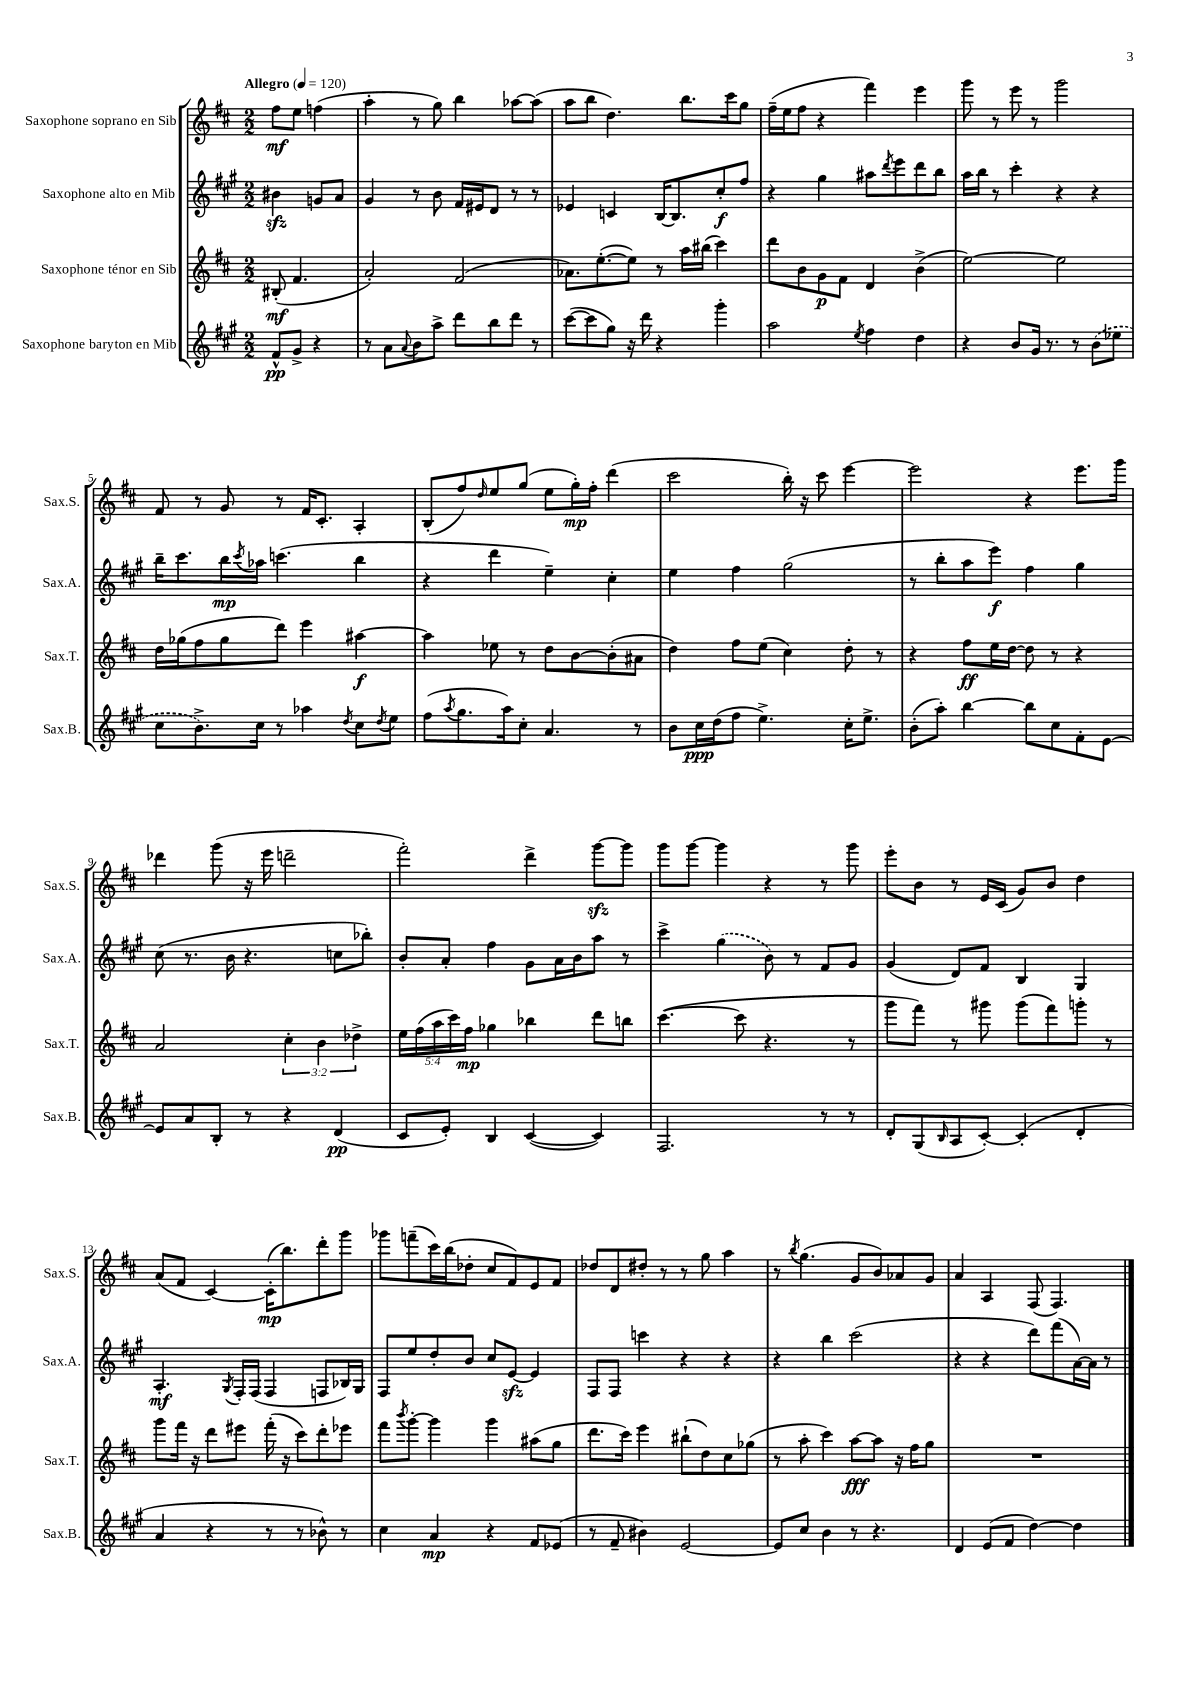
<<
\new StaffGroup <<
\new Staff = "s0" \with { instrumentName = "Saxophone soprano en Sib" shortInstrumentName = "Sax.S." } {
    \clef treble \key d \major \numericTimeSignature \time 2/2 \partial 2 \tempo "Allegro" 4 = 120
    fis''8\mf e''8 f''4( |
    a''4-. r8 g''8) b''4 aes''8~ aes''8( |
    a''8 b''8 d''4.) b''8. cis'''16 g''8 |
    fis''16--( e''16 fis''8 r4 fis'''4) e'''4 |
    g'''8 r8 e'''8 r8 g'''2 |
    fis'8 r8 g'8 r8 fis'16 cis'8.-. a4-. |
    b8-.( fis''8) \grace { d''16 } e''8 g''8( e''8 g''16-.\mp) fis''16-. d'''4( |
    cis'''2 b''16-.) r16 cis'''8 e'''4~ |
    e'''2 r4 e'''8. g'''16 |
    des'''4 g'''8( r16 e'''16 d'''2-- |
    fis'''2-.) d'''4-> g'''8~\sfz g'''8 |
    g'''8 g'''8~ g'''4 r4 r8 g'''8 |
    e'''8-. b'8 r8 e'16 cis'16( g'8) b'8 d''4 |
    a'8( fis'8 cis'4~) cis'16-.\mp( b''8.) d'''8-. g'''8 |
    ges'''8 f'''8--( cis'''16) b''16( des''8-. cis''8 fis'8) e'8 fis'8 |
    des''8 d'8 dis''8-. r8 r8 g''8 a''4 |
    r8 \acciaccatura { b''8 } g''4.( g'8 b'8) aes'8 g'8 |
    a'4 a4 fis8( fis4.) \bar "|." |
}
\new Staff = "s1" \with { instrumentName = "Saxophone alto en Mib" shortInstrumentName = "Sax.A." } {
    \clef treble \key a \major \numericTimeSignature \time 2/2 \partial 2
    bis'4\sfz g'8 a'8 |
    gis'4 r8 b'8 fis'16 eis'16 d'8 r8 r8 |
    ees'4 c'4 b16~ b8. cis''8-.\f fis''8 |
    r4 gis''4 ais''8 \acciaccatura { d'''8 } e'''8 d'''8 b''8 |
    a''16 b''16 r8 cis'''4-. r4 r4 |
    b''16-- cis'''8. b''16\mp \acciaccatura { cis'''8 } aes''16 c'''4.( b''4 |
    r4 d'''4 e''4--) cis''4-. |
    e''4 fis''4 gis''2( |
    r8 b''8-. a''8 e'''8\f) fis''4 gis''4 |
    cis''8( r8. b'16 r4. c''8 bes''8-.) |
    b'8-. a'8-. fis''4 gis'8 a'16 b'16 a''8 r8 |
    cis'''4-> \once \slurDashed gis''4( b'8) r8 fis'8 gis'8 |
    gis'4( d'8) fis'8 b4 gis4 |
    a4.-.\mf \acciaccatura { gis8 } fis16-. fis16( fis4 f8 bes16) gis16 |
    fis8 e''8 d''8-. b'8 cis''8 e'8~\sfz e'4 |
    fis8 fis8 c'''4 r4 r4 |
    r4 b''4 cis'''2( |
    r4 r4 d'''8) fis'''8( a'16~) a'16 r8 \bar "|." |
}
\new Staff = "s2" \with { instrumentName = "Saxophone ténor en Sib" shortInstrumentName = "Sax.T." } {
    \clef treble \key d \major \numericTimeSignature \time 2/2 \override Staff.TupletNumber.text = #tuplet-number::calc-fraction-text \partial 2
    bis8-.\mf( fis'4. |
    a'2-.) fis'2( |
    aes'8.) e''8.~-.( e''8) r8 a''16 bis''16( cis'''4) |
    d'''8 b'8 g'8\p fis'8 d'4 b'4->( |
    e''2~) e''2 |
    d''16 ges''16( fis''8 ges''8 d'''8) e'''4 ais''4~\f |
    ais''4 ees''8 r8 d''8 b'8~ b'8-.( ais'8 |
    d''4) fis''8 e''8( cis''4) d''8-. r8 |
    r4 fis''8\ff e''16 d''16~ d''8 r8 r4 |
    a'2 \tuplet 3/2 { cis''4-. b'4 des''4-> } |
    \tuplet 5/4 { e''16 fis''16( a''16 cis'''16) fis''16\mp } ges''4 bes''4 d'''8 b''8 |
    cis'''4.~( cis'''8 r4. r8 |
    g'''8 fis'''8) r8 gis'''8 gis'''8( fis'''8) g'''8-. r8 |
    g'''8 fis'''16 r16 d'''8 eis'''8 fis'''16-.( r16 cis'''8) d'''8-. ees'''8 |
    fis'''8 \acciaccatura { b'''8 } g'''8~-. g'''4 g'''4 ais''8( g''8 |
    d'''8. cis'''16) e'''4 bis''8-!( d''8) cis''8 ges''8( |
    r8 a''8-. cis'''4) a''8~\fff a''8 r16 fis''16 g''8 |
    R1 \bar "|." |
}
\new Staff = "s3" \with { instrumentName = "Saxophone baryton en Mib" shortInstrumentName = "Sax.B." } {
    \clef treble \key a \major \numericTimeSignature \time 2/2 \partial 2
    fis'8-^\pp gis'8-> r4 |
    r8 a'8 \appoggiatura { a'8 } b'8 a''8-> d'''8 b''8 d'''8 r8 |
    cis'''8~( cis'''8 gis''8) r16 d'''16 r4 gis'''4-. |
    a''2 \acciaccatura { e''8 } fis''4 d''4 |
    r4 b'8 gis'16 r8. r8 \once \slurDashed b'8( ees''8 |
    cis''8 b'8.->) cis''16 r8 aes''4 \acciaccatura { d''8 } cis''8 \acciaccatura { d''8 } e''8 |
    fis''8( \acciaccatura { a''8 } gis''8. a''16) cis''8-. a'4. r8 |
    b'8 cis''16\ppp d''16( fis''8 e''4.->) cis''16-. e''8.-> |
    b'8-.( a''8-.) b''4~ b''8 cis''8 fis'8-. e'8~ |
    e'8 a'8 b8-. r8 r4 d'4\pp( |
    cis'8 e'8-.) b4 cis'4~( cis'4) |
    fis2. r8 r8 |
    d'8-. gis8( \grace { b16 } a8 cis'8~-.) cis'4-.( d'4-. |
    a'4 r4 r8 r8 bes'8-^) r8 |
    cis''4 a'4\mp r4 fis'8 ees'8( |
    r8 fis'8-- bis'4) e'2~ |
    e'8 cis''8 b'4 r8 r4. |
    d'4 e'8( fis'8 d''4~) d''4 \bar "|." |
}
>>
>>
